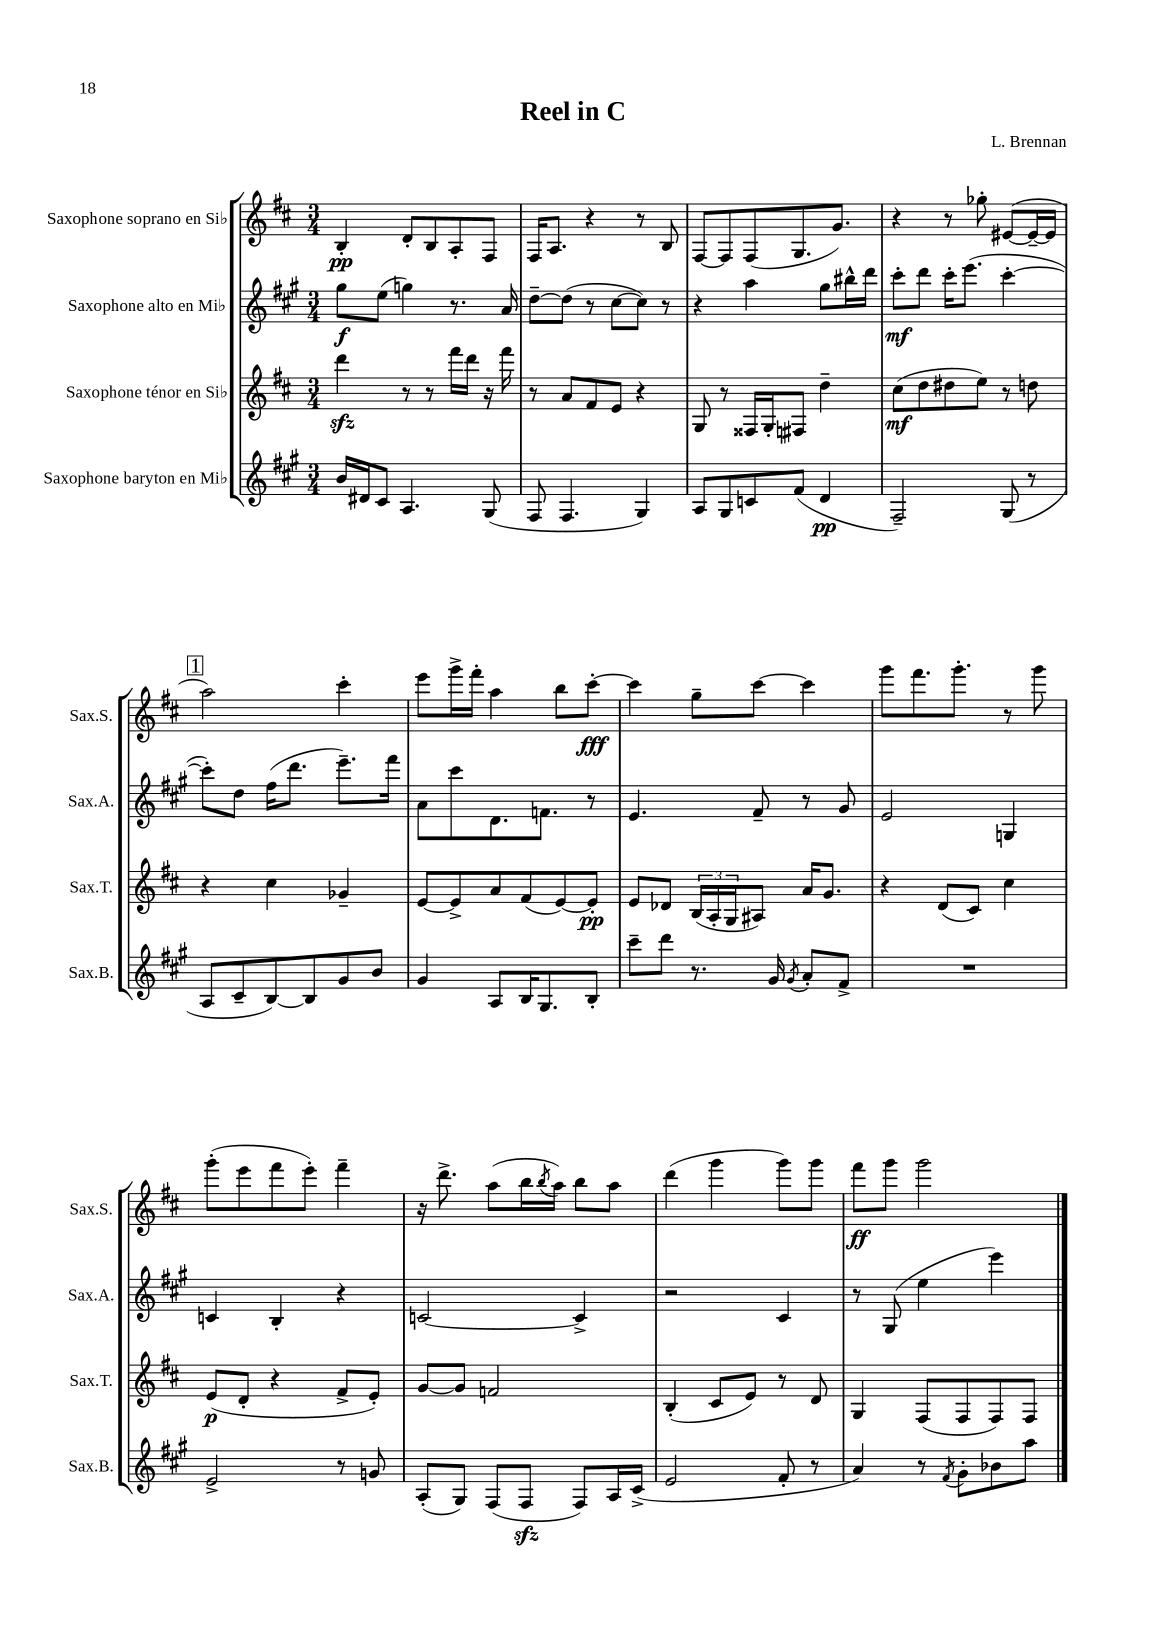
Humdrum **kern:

**kern	**dynam	**kern	**dynam	**kern	**dynam	**kern	**dynam
*part4	*part4	*part3	*part3	*part2	*part2	*part1	*part1
*staff4	*staff4	*staff3	*staff3	*staff2	*staff2	*staff1	*staff1
*I"Saxophone baryton en Mi♭	*	*I"Saxophone ténor en Si♭	*	*I"Saxophone alto en Mi♭	*	*I"Saxophone soprano en Si♭	*
*I'Sax.B.	*	*I'Sax.T.	*	*I'Sax.A.	*	*I'Sax.S.	*
*clefG2	*	*clefG2	*	*clefG2	*	*clefG2	*
*k[f#c#g#]	*	*k[f#c#]	*	*k[f#c#g#]	*	*k[f#c#]	*
*M3/4	*	*M3/4	*	*M3/4	*	*M3/4	*
=1	=1	=1	=1	=1	=1	=1	=1
16b/LL	.	4dddzz\	.	8gg#\L	f	4B'/	pp
16d#X/J	.	.	.	.	.	.	.
8c#/J	.	.	.	(8ee\J	.	.	.
4.A/	.	8r	.	4ggn\)	.	8d'/L	.
.	.	8r	.	.	.	8B/	.
.	.	16fff#\LL	.	8.r	.	8A'/	.
.	.	16ddd\JJ	.	.	.	.	.
(8G#/	.	16r	.	.	.	8F#/J	.
.	.	16fff#\	.	16a/	.	.	.
=2	=2	=2	=2	=2	=2	=2	=2
8F#/	.	8r	.	[8dd~\L	.	16F#/KL	.
.	.	.	.	.	.	8.A/J	.
4.F#/	.	8a/L	.	(8dd\J]	.	.	.
.	.	8f#/	.	8r	.	4r	.
.	.	8e/J	.	[8cc#\L	.	.	.
4G#/)	.	4r	.	8cc#\J])	.	8r	.
.	.	.	.	8r	.	8B/	.
=3	=3	=3	=3	=3	=3	=3	=3
8A/L	.	8G/	.	4r	.	[8F#/L	.
8G#/	.	8r	.	.	.	8F#/]	.
8cn/	.	16F##X/LL	.	4aa\	.	(8F#/	.
.	.	16G'/J	.	.	.	.	.
(8f#/J	.	8F#X/J	.	.	.	8.G/	.
4d/	pp	4dd~\	.	8gg#\L	.	.	.
.	.	.	.	.	.	8.g/J)	.
.	.	.	.	16bb#X^^\L	.	.	.
.	.	.	.	16ddd\JJ	.	.	.
=4	=4	=4	=4	=4	=4	=4	=4
2F#~/)	.	(8cc#\L	mf	8ccc#'\L	mf	4r	.
.	.	8dd\	.	8ddd\J	.	.	.
.	.	8dd#X\	.	16ccc#'\KL	.	8r	.
.	.	.	.	(8.eee\J	.	.	.
.	.	8ee\J)	.	.	.	8gg-X'\	.
(8G#/	.	8r	.	[4ccc#'\	.	([8e#X/L	.
8r	.	8ddn\	.	.	.	16e#~/L_	.
.	.	.	.	.	.	16e#/JJ]	.
!!LO:LB:g=z
!!LO:REH:place=s1:t=1
=5	=5	=5	=5	=5	=5	=5	=5
8A/L	.	4r	.	8ccc#'\L])	.	2aa\)	.
8c#~/	.	.	.	8dd\J	.	.	.
[8B/)	.	4cc#\	.	(16ff#\KL	.	.	.
.	.	.	.	8.ddd\J	.	.	.
8B/]	.	.	.	.	.	.	.
8g#/	.	4g-X~/	.	8.eee~\L)	.	4ccc#'\	.
8b/J	.	.	.	.	.	.	.
.	.	.	.	16fff#\Jk	.	.	.
=6	=6	=6	=6	=6	=6	=6	=6
4g#/	.	[8e/L	.	8a\L	.	8eee\L	.
.	.	8e^/]	.	8ccc#\	.	16ggg^\L	.
.	.	.	.	.	.	16fff#'\JJ	.
8A/L	.	8a/	.	8.d\	.	4aa\	.
16B/K	.	(8f#/	.	.	.	.	.
8.G#/	.	.	.	8.fn\J	.	.	.
.	.	[8e/)	.	.	.	8bb\L	.
8B'/J	.	8e'/J]	pp	8r	.	[8ccc#'\J	fff
=7	=7	=7	=7	=7	=7	=7	=7
8ccc#~\L	.	8e/L	.	4.e/	.	4ccc#\]	.
8ddd\J	.	8d-X/J	.	.	.	.	.
8.r	.	(24B/LL	.	.	.	8gg~\L	.
.	.	24A'/	.	.	.	.	.
.	.	24G/J	.	.	.	.	.
.	.	8A#X/J)	.	8f#~/	.	[8ccc#\J	.
16g#/	.	.	.	.	.	.	.
8qg#/	.	.	.	.	.	.	.
8a'/L	.	16a/KL	.	8r	.	4ccc#\]	.
.	.	8.g/J	.	.	.	.	.
8f#^/J	.	.	.	8g#/	.	.	.
=8	=8	=8	=8	=8	=8	=8	=8
2.r	.	4r	.	2e/	.	8ggg\L	.
.	.	.	.	.	.	8.fff#\	.
.	.	(8d/L	.	.	.	.	.
.	.	.	.	.	.	8.ggg'\J	.
.	.	8c#/J)	.	.	.	.	.
.	.	4cc#\	.	4Gn/	.	8r	.
.	.	.	.	.	.	8ggg\	.
!!LO:LB:g=z
=9	=9	=9	=9	=9	=9	=9	=9
2e^/	.	(8e/L	p	4cn/	.	(8ggg'\L	.
.	.	8d'/J	.	.	.	8eee\	.
.	.	4r	.	4B'/	.	8fff#\	.
.	.	.	.	.	.	8eee'\J)	.
8r	.	8f#^/L	.	4r	.	4fff#~\	.
8gn/	.	8e'/J)	.	.	.	.	.
=10	=10	=10	=10	=10	=10	=10	=10
(8A'/L	.	[8g/L	.	[2cn/	.	16r	.
.	.	.	.	.	.	8.ddd^\	.
8G#/J)	.	8g/J]	.	.	.	.	.
(8F#/L	.	2fn/	.	.	.	(8aa\L	.
8F#zz/J	.	.	.	.	.	16bb\L	.
.	.	.	.	.	.	8qbb/	.
.	.	.	.	.	.	16aa\JJ)	.
8F#/L)	.	.	.	4c^/]	.	8bb\L	.
16A/L	.	.	.	.	.	8aa\J	.
(16c#^/JJ	.	.	.	.	.	.	.
=11	=11	=11	=11	=11	=11	=11	=11
2e/	.	(4B'/	.	2r	.	(4ddd\	.
.	.	8c#/L	.	.	.	4ggg\	.
.	.	8e/J)	.	.	.	.	.
8f#'/	.	8r	.	4c#/	.	8ggg\L)	.
8r	.	8d/	.	.	.	8ggg\J	.
=12	=12	=12	=12	=12	=12	=12	=12
4a/)	.	4G/	.	8r	.	8fff#\L	ff
.	.	.	.	(8G#/	.	8ggg\J	.
8r	.	(8F#/L	.	4ee\	.	2ggg\	.
8qf#/	.	.	.	.	.	.	.
8g#'\L	.	8F#/	.	.	.	.	.
8b-X\	.	8F#/)	.	4eee\)	.	.	.
8aa\J	.	8F#/J	.	.	.	.	.
==	==	==	==	==	==	==	==
*-	*-	*-	*-	*-	*-	*-	*-
